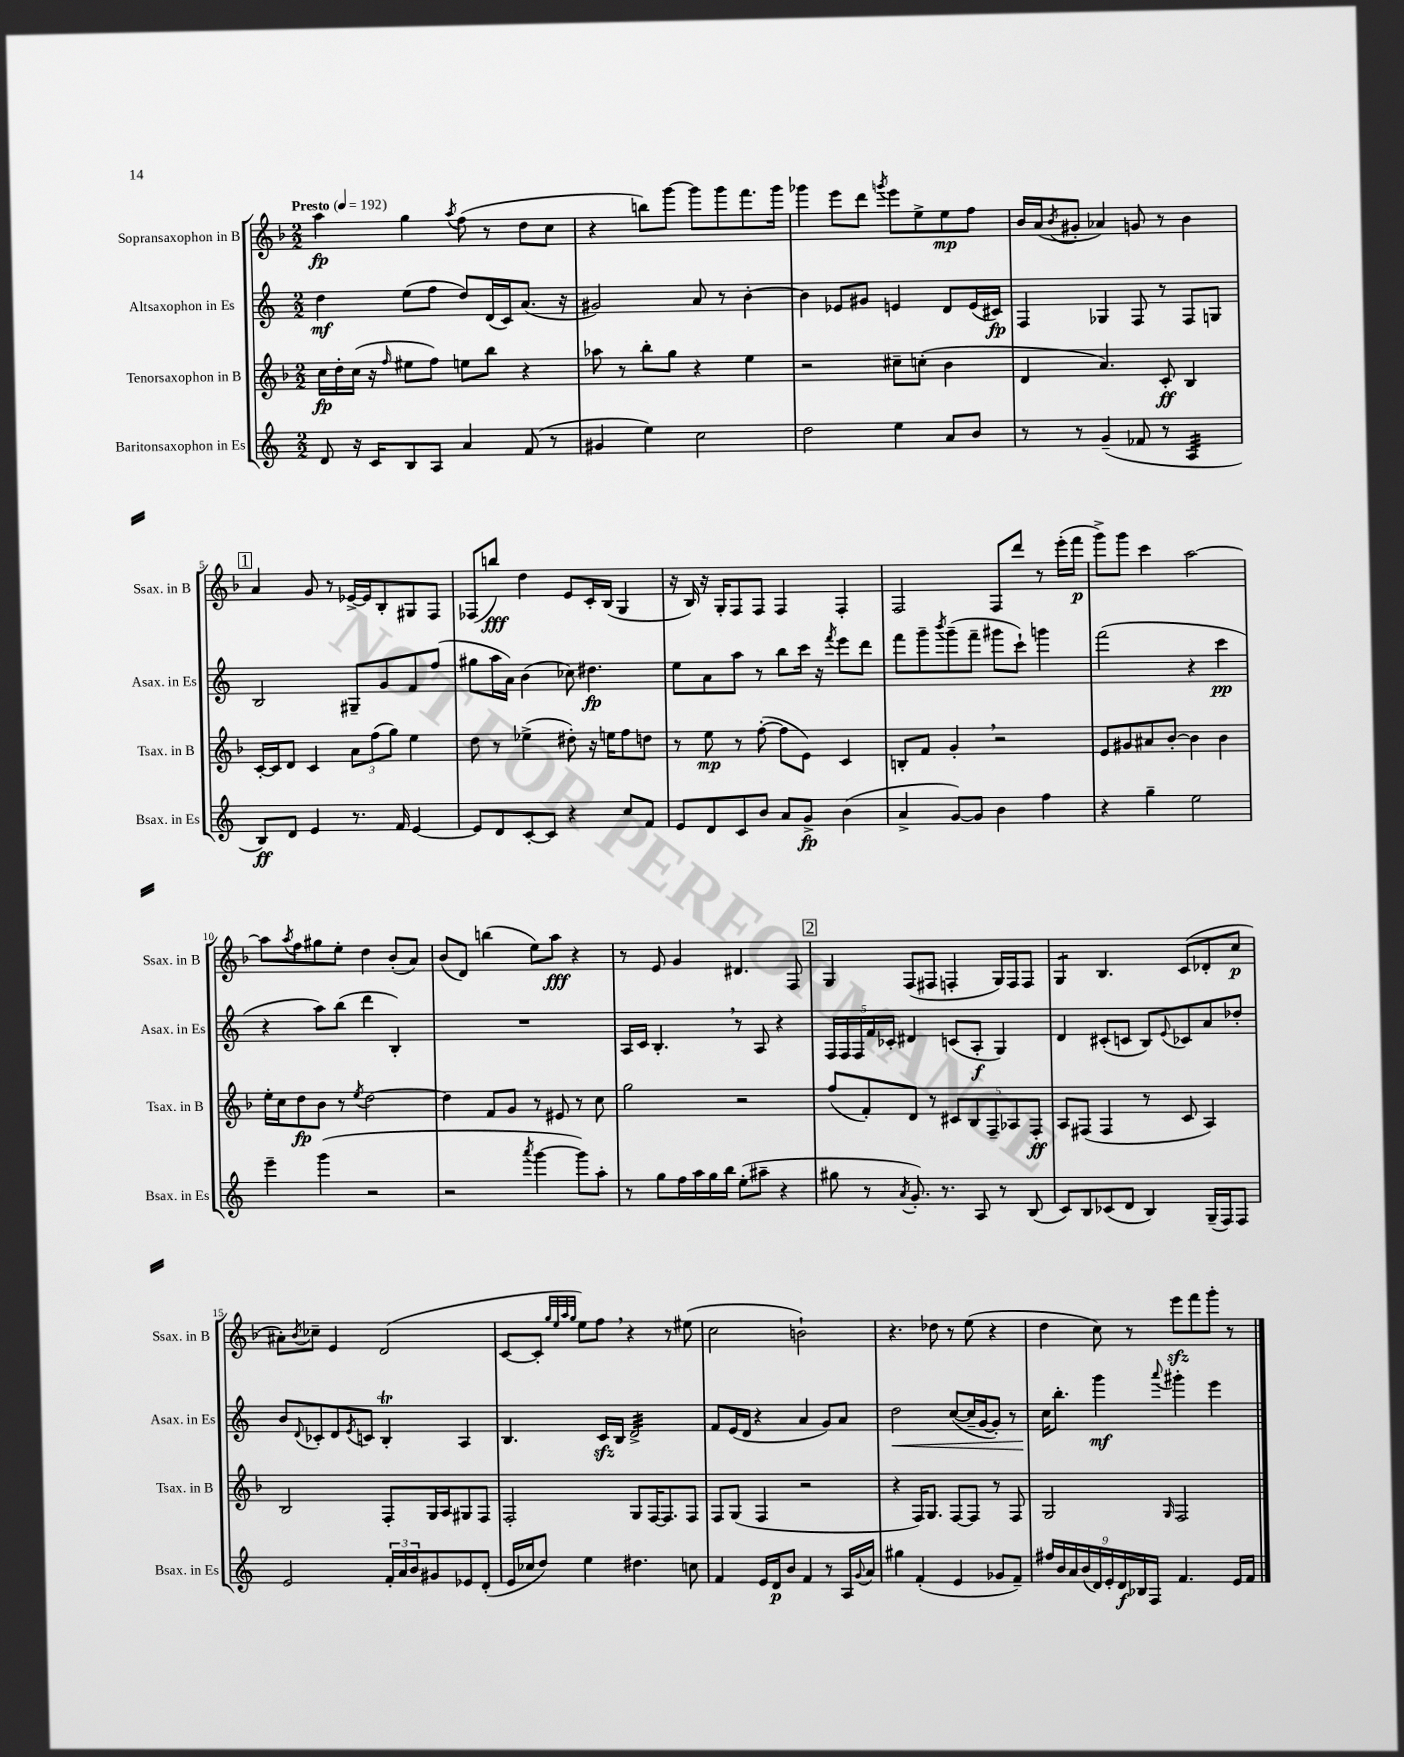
<<
\new StaffGroup <<
\new Staff = "s0" \with { instrumentName = "Sopransaxophon in B" shortInstrumentName = "Ssax. in B" } {
    \clef treble \key f \major \numericTimeSignature \time 2/2 \tempo "Presto" 4 = 192
    a''4\fp g''4 \acciaccatura { a''8 } f''8( r8 d''8 c''8 |
    r4 b''8) g'''8~ g'''8 g'''8 f'''8. g'''16 |
    ges'''4 e'''8 d'''8 \acciaccatura { g'''8 } e'''8 e''8-> e''8\mp f''8 |
    bes'16 a'16( \acciaccatura { bes'8 } gis'8-. aes'4) g'8 r8 bes'4 |
    \mark \markup { \box "1" } a'4 g'8 r8 ees'16~-> ees'16 bes8-. gis8 f8 |
    fes8( b''8\fff) d''4 e'8 c'16-. bes16( g4 |
    r16 bes16) r16 g16-. f8 f8 f4 f4-. |
    f2 f8 d'''8 r8 e'''16-.( f'''16\p |
    g'''8->) g'''8 c'''4 a''2~ |
    a''8 \acciaccatura { a''8 } f''8 gis''8 e''8-. d''4 bes'8-.( a'8) |
    bes'8( d'8) b''4( e''8) a''8\fff r4 |
    r8 e'8 g'4 dis'4. f8 |
    \mark \markup { \box "2" } g4 f8( fis8 f4-. g16) f16 f8 |
    g4:8 bes4. c'8( des'8-. c''8\p |
    ais'8-.) \acciaccatura { bes'8 } ces''8-- e'4 d'2( |
    c'8~ c'8-. \grace { g''32 e''32 a''32 g''32 } e''8) f''8 \breathe r4 r8 eis''8( |
    c''2 b'2-!) |
    r4. des''8 r8 e''8( r4 |
    d''4 c''8) r8 e'''8\sfz f'''8 g'''8-. r8 \bar "|." |
}
\new Staff = "s1" \with { instrumentName = "Altsaxophon in Es" shortInstrumentName = "Asax. in Es" } {
    \clef treble \key c \major \numericTimeSignature \time 2/2
    d''4\mf e''8( f''8 d''8) d'16( c'16) a'8.( r16 |
    gis'2) a'8 r8 b'4~-. |
    b'4 ees'8 gis'8 e'4 d'8 e'16( cis'16\fp) |
    f4 ges4 f8 r8 f8 g8 |
    \mark \markup { \box "1" } b2 gis8-- g'8 f'8 f''8( |
    gis''8 a''16 a'16) b'4( ces''8) dis''4.\fp |
    e''8 a'8 a''8 r8 b''8 c'''16 r16 \acciaccatura { f'''8 } e'''8 d'''8 |
    f'''8 g'''8-- \acciaccatura { b'''8 } g'''8--( f'''8-- gis'''8 c'''8-!) g'''4 |
    f'''2( r4 c'''4\pp |
    r4 a''8) b''8( d'''4 b4-.) |
    R1 |
    a16 c'16 b4.-. \breathe r8 a8 r4 |
    \mark \markup { \box "2" } \tuplet 5/4 { f16 f16 f16 f'16 ces'16-. } dis'4 c'8( a8-.\f g4) |
    d'4 cis'8-.( c'8 b8) \appoggiatura { e'8 } ces'8 a'8 des''8-. |
    b'8 \appoggiatura { d'8 } ces'8-. d'8 \acciaccatura { e'8 } c'8 b4-.\trill a4 |
    b4. c'16\sfz b16 d'2:32-> |
    f'8 e'16( d'16 r4 a'4 g'8) a'8 |
    d''2\< c''8~( c''16-- g'16~ g'8-.) r8 |
    c''16\! b''8.-. g'''4\mf \appoggiatura { a'''8 } gis'''4-. e'''4 \bar "|." |
}
\new Staff = "s2" \with { instrumentName = "Tenorsaxophon in B" shortInstrumentName = "Tsax. in B" } {
    \clef treble \key f \major \numericTimeSignature \time 2/2
    c''16\fp d''16-. c''16( r16 \grace { f''16 } eis''8 f''8) e''8 bes''8 r4 |
    aes''8 r8 bes''8-. g''8 r4 e''4 |
    r2 cis''8-- c''8-.( bes'4 |
    d'4 a'4.) c'8-.\ff bes4 |
    \mark \markup { \box "1" } c'16~-. c'16 d'8 c'4 \tuplet 3/2 { a'8 f''8( g''8) } e''4 |
    d''8 r8 ees''4->( dis''8-.) r16 e''16 f''8 d''8 |
    r8 e''8\mp r8 f''8~-.( f''8 e'8) c'4 |
    b8-. f'8 g'4-. \breathe r2 |
    e'8 gis'8 ais'8 bes'8~-. bes'4 bes'4 |
    e''16-. c''16 d''8\fp bes'8 r8 \acciaccatura { e''8 } d''2~ |
    d''4 f'8 g'8 r8 eis'8 r8 c''8 |
    g''2 r2 |
    \mark \markup { \box "2" } f''8( f'8-.) d'8 r8 \tuplet 5/4 { cis'8 bes8 f8-- aes8 f8-.\ff } |
    a8 fis8( fis4 r8 c'8 a4) |
    bes2 f8-. g16 a16 gis8 f8 |
    f2-. g8 f16~ f8. f8 |
    f8 g8( f4 r2 |
    r4 f16) g8. f8~ f8 r8 f8 |
    g2 \grace { g16 } f2 \bar "|." |
}
\new Staff = "s3" \with { instrumentName = "Baritonsaxophon in Es" shortInstrumentName = "Bsax. in Es" } {
    \clef treble \key c \major \numericTimeSignature \time 2/2
    d'8 r16 c'16 b8 a8 a'4 f'8( r8 |
    gis'4 e''4) c''2 |
    d''2 e''4 a'8 b'8 |
    r8 r8 g'4--( fes'8 r8 a4:32 |
    \mark \markup { \box "1" } b8\ff) d'8 e'4 r8. f'16 e'4~ |
    e'8 d'8 c'8~-. c'8 r4 c''8 f'8 |
    e'8 d'8 c'8 b'8 a'8 g'8->\fp b'4( |
    a'4-> g'8~) g'8 b'4 f''4 |
    r4 g''4-- e''2 |
    e'''4-- g'''4( r2 |
    r2 \acciaccatura { a'''8 } g'''4~ g'''8) a''8-. |
    r8 g''8 f''16 a''16 g''16 b''16 e''8-.( ais''8-- r4 |
    \mark \markup { \box "2" } gis''8 r8 \acciaccatura { a'8 } g'8.-.) r8. a8 r8 b8( |
    c'8) b8 ces'8( d'8 b4) g16--( f16) f8 |
    e'2 \tuplet 3/2 { f'16-. a'16 b'16 } gis'8 ees'8 d'8-.( |
    e'16 ces''16 d''8) e''4 dis''4. c''8 |
    f'4 e'16 d'16\p b'8 f'4 r8 a16 \appoggiatura { g'8 } a'16 |
    gis''4 f'4-.( e'4 ges'8 f'8--) |
    \tuplet 9/8 { fis''16 b'16 a'16 b'16( d'16) e'16-. d'16\f bes16 f16 } f'4. e'16 f'16 \bar "|." |
}
>>
>>
